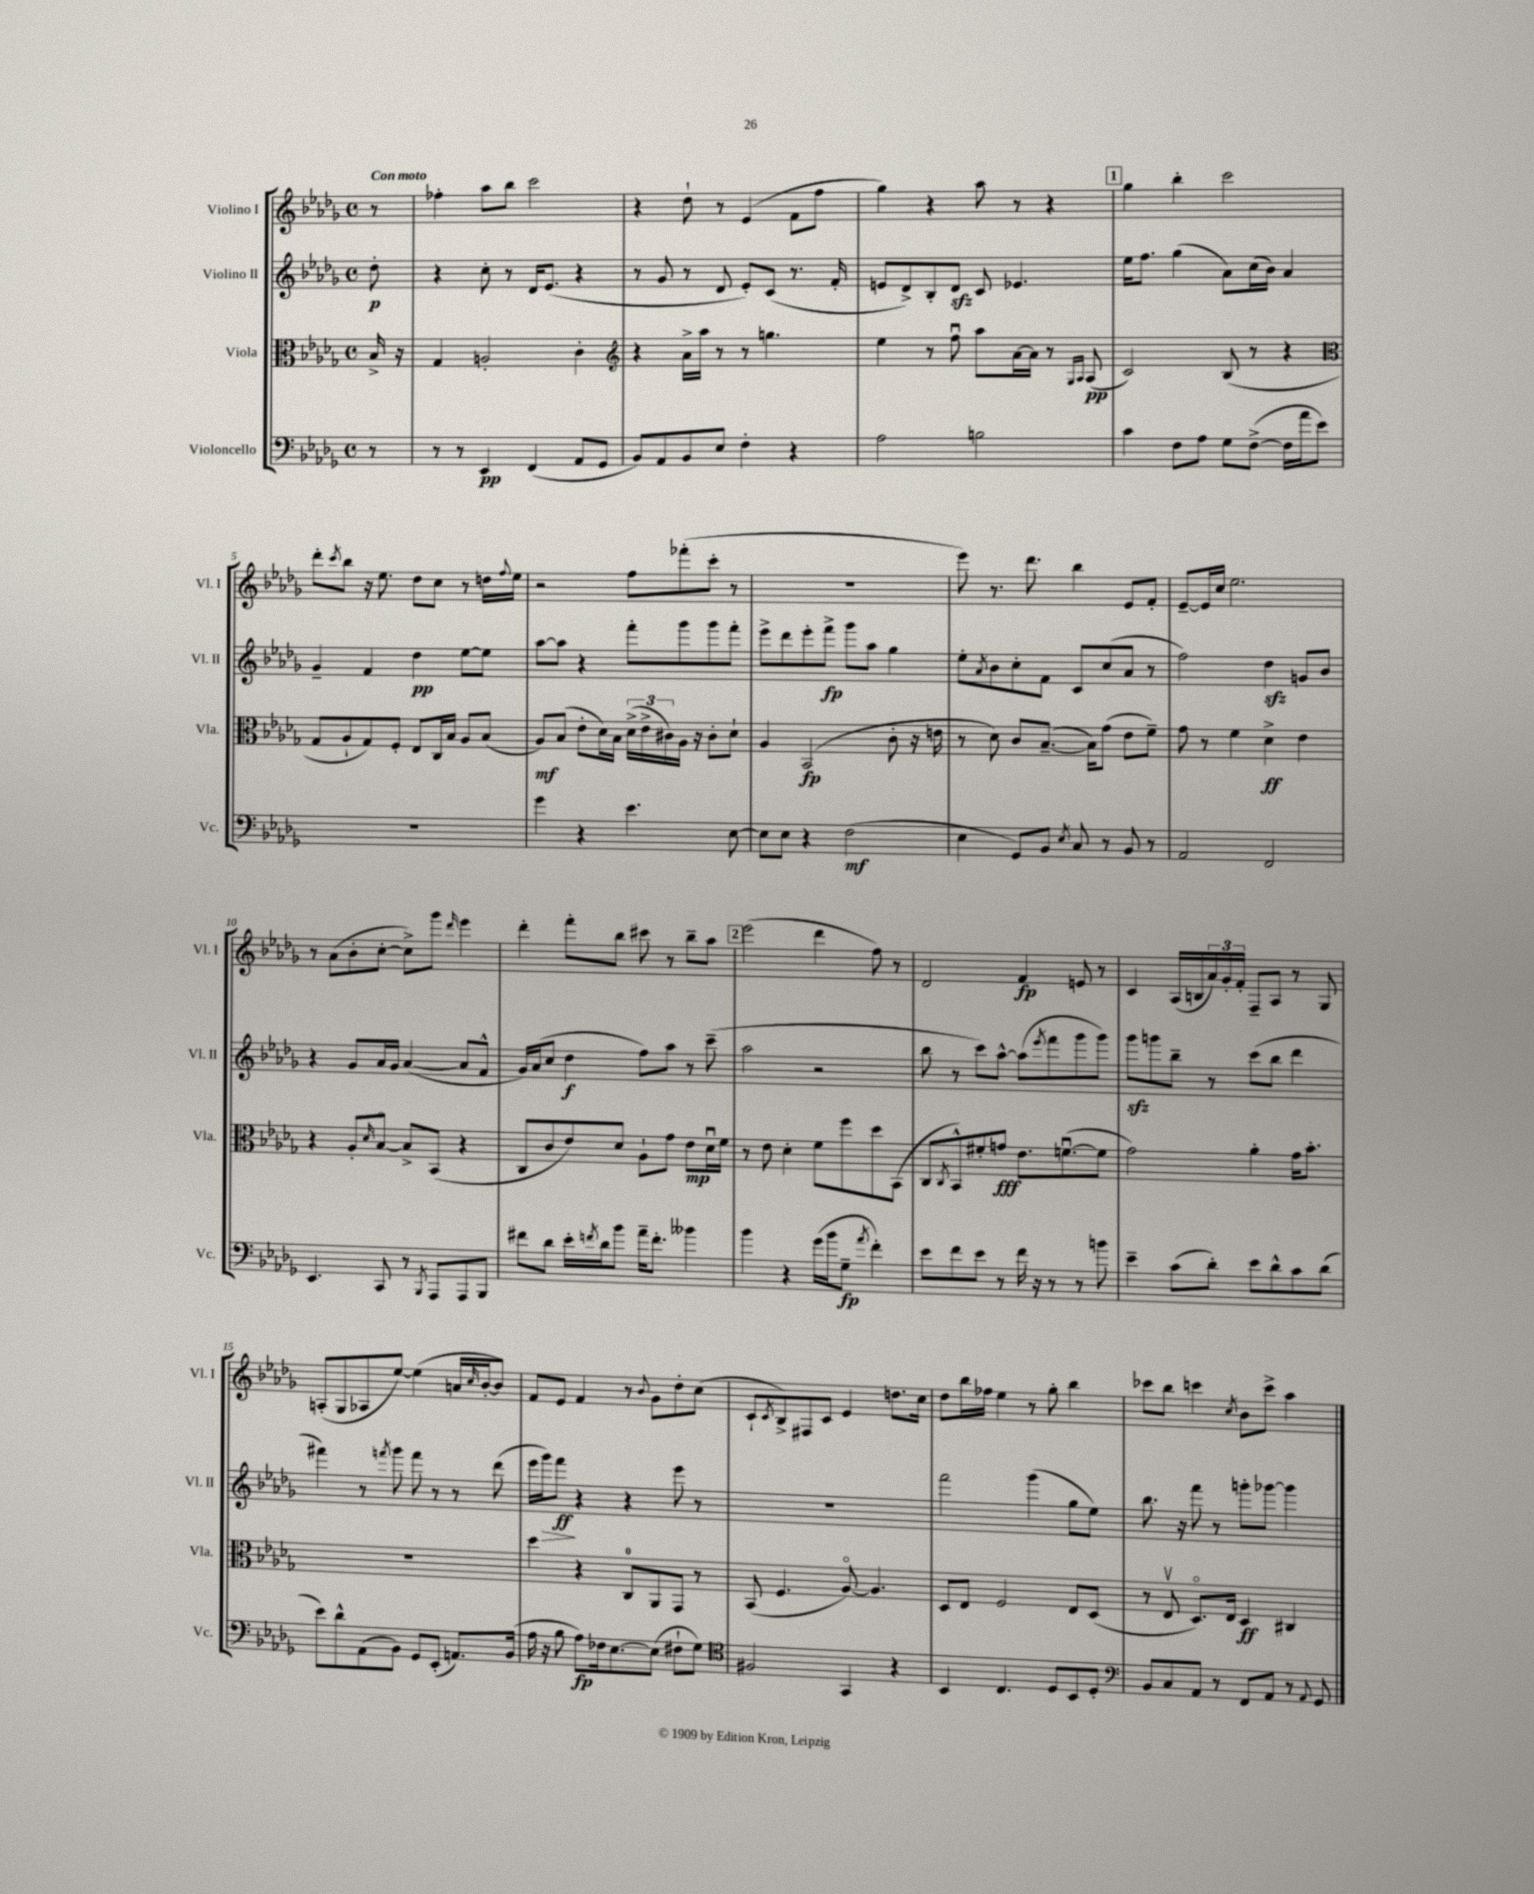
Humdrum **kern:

**kern	**kern	**kern	**kern
*staff4	*staff3	*staff2	*staff1
*clefF4	*clefC3	*clefG2	*clefG2
*k[b-e-a-d-g-]	*k[b-e-a-d-g-]	*k[b-e-a-d-g-]	*k[b-e-a-d-g-]
*M4/4	*M4/4	*M4/4	*M4/4
*met(c)	*met(c)	*met(c)	*met(c)
8r	16B-^	8dd-'	8r
.	16r	.	.
=	=	=	=
8r	4G-	4r	4ff-'
8r	.	.	.
4EE-	2A'	8cc'	8aa-
.	.	8r	8bb-
(4FF	.	16d-	2ccc
.	.	(8.e-	.
8AA-	4c'	4r	.
8GG-	.	.	.
=	=	=	=
*	*clefG2	*	*
8BB-)	4r	8r	4r
8AA-	.	8g-	.
8BB-	16a-^	8r	8dd-`
.	16aa-	.	.
8E-	8r	8d-	8r
4F'	8r	8e-')	(4e-
.	4.gg	(8c	.
4r	.	8.r	8f
.	.	.	8ff
.	.	16f'	.
=	=	=	=
2A-	4ee-	8e	4gg-)
.	.	8d-^)	.
.	8r	8B-'	4r
.	8ffu	8d-	.
2B	8aa-	8c	8aa-
.	[16a-	4.e-	8r
.	16a-]	.	.
.	8r	.	4r
.	16qqG-	.	.
.	16qqA-	.	.
.	(8A-	.	.
=	=	=	=
4c	2c)	16ee-	4gg-
.	.	8.ff	.
8F	.	(4gg-	4bb-'
8A-	.	.	.
8G-	(8B-	8a-)	2ccc
([8F^	8r	(16cc	.
.	.	16b-)	.
16F]	4r	4a-	.
16a-	.	.	.
8e-)	.	.	.
=	=	=	=
*	*clefC3	*	*
1r	8G-	4g-~	8ddd-'
.	.	.	8qccc
.	8A-`	.	8bb-
.	8G-)	4f	16r
.	.	.	8.ee-
.	8F'	.	.
.	8E-	4dd-	8dd-
.	16C	.	8cc
.	16B-	.	.
.	8A-	[8ee-	8r
.	(8B-	8ee-]	16dd
.	.	.	8qqff
.	.	.	16ee-
=	=	=	=
4g-	8A-)	[8aa-	2r
.	(8B-	8aa-]	.
4r	8e-'	4r	.
.	16d-)	.	.
.	16B-	.	.
4.e-	(24d-^	8fff'	8ff
.	24e-^	.	.
.	24c#)	.	.
.	16A-	8ggg-	(8fff-'
.	16r	.	.
.	8c#'	8ggg-	8ccc'
[8E-	8d-`	8fff'	8r
=	=	=	=
8E-]	4A-	8eee-^	1r
8E-	.	8ddd-	.
4r	(2BB-	8eee-'	.
.	.	8fff^	.
(2F	.	8ggg-	.
.	.	8aa-	.
.	8c'	4gg-	.
.	16r	.	.
.	16e	.	.
=	=	=	=
4E-	8r	8ee-'	8eee-)
.	.	8qa-	.
.	8d-)	8b-	8.r
8GG-)	8c	8cc'	.
.	.	.	8.ddd-
8BB-	([8.B-~	8f	.
8qE-	.	.	.
8C	.	8c	4bb-
.	16B-])	.	.
8r	(8g-	(8cc	.
8BB-	8e-	8a-	8e-
8r	8f~)	8r	8f'
=	=	=	=
2AA-	8g-	2ff)	[8e-~
.	8r	.	16e-]
.	.	.	16cc
.	4f	.	2.ee-
2FF	4d-^	4dd-	.
.	4e-	8g	.
.	.	8b-	.
=	=	=	=
4.EE-	4r	4r	8r
.	.	.	(8a-
.	8A-'	8g-	8b-'
.	16qqd-	.	.
8CC	[8B-o	16a-	[8cc'
.	.	16g-	.
8r	8B-^]	([4a-	8cc^])
8qBBB-	.	.	.
8AAA-	(8BB-	.	8ggg-
.	.	.	16qqddd-
8AAA-	4r	8a-]	4eee-
8BBB-	.	8f^^	.
=	=	=	=
8f#	8C	16g-)	4ddd-'
.	.	(16a-	.
8d-	8c	8cc	.
16e-'	8e-)	4dd-	8fff'
8qf	.	.	.
16d-	.	.	.
8b-	8d-	.	8bb-
16a-~	8A-`	8ff)	8ccc#
8.f'	.	.	.
.	8g-	8aa-	8r
4b--	8e-	8r	8bb-~
.	16d-u	(8ccc~	8aa-
.	16f	.	.
=	=	=	=
4b-	8r	2aa-	(2eee-
.	8e-	.	.
4r	4d-'	.	.
(16g-	8f	2r	4ddd-
16b-	.	.	.
8G-~	8ff	.	.
8qa-	.	.	.
4f')	8dd-	.	8ff)
.	(8BB-	.	8r
=	=	=	=
8e-	8C	8bb-	2d-
.	8qC	.	.
8f	8BB-^^)	8r	.
8e-	8f#'	8ccc)	.
8r	8g	[8aa-^^	.
16f	8.e-	(8aa-]	4f
16r	.	.	.
.	.	8qeee-	.
8r	.	8fff	.
.	([8.fu	.	.
8r	.	8ggg-	8e
8b	8f]	8ggg-)	8r
=	=	=	=
4e-~	2g-)	8ggg-	4c
.	.	8ggg	.
(8c	.	8bb-~	(16A-
.	.	.	16B
8d-')	.	8r	24a-)
.	.	.	24g-'
.	.	.	24f'
8e-	4a-'	(8ccc	8F~
8d-^^	.	8bb-	8A-
8c	16g-	4ddd-	8r
.	8.b-'	.	.
(8d-	.	.	8G-
=	=	=	=
8e-)	1r	4fff#)	(8A'
8d-^^	.	.	8G-
(8AA-	.	8r	8A-
.	.	8qfff	.
8BB-)	.	8ggg-	[8ee-)
8GG-	.	8fff	(4ee-]
(8EE-'	.	8r	.
8.AA)	.	8r	16a
.	.	.	16qqcc
.	.	.	[16b-'
.	.	(8ddd-	8b-])
(16BB-	.	.	.
=	=	=	=
16A-	4dd-	16eee-	8f
16r	.	16ggg-)	.
8B-	.	8fff	8e-
8A-)	4r	4r	4f
16F-	.	.	.
[8.E-	.	.	.
.	8C	4r	8r
.	.	.	8qqb-
(8E-]	8AA-	.	8g-
8F#`	8GG-	8eee-	8dd-'
8G-)	8r	8r	(8cc
=	=	=	=
*clefC4	*	*	*
2F#	(8BB-	1r	8c`
.	.	.	8qc
.	4.F	.	8B-^)
.	.	.	8F#
.	.	.	8c
4GG-	[8A-o)	.	4e-
.	4.A-]	.	.
4r	.	.	8.dd
.	.	.	16cc
=	=	=	=
4BB-	8D-	2fff	8dd-
.	8E-	.	16bb-
.	.	.	16ff-
4.C	2F	.	4ee-
.	.	(4ggg-	8r
8D-	.	.	8gg-'
8BB-	8E-	8gg-	4bb-
8D-'	(8D-	8ee-)	.
=	=	=	=
*clefF4	*	*	*
8BB-	8r	8.bb-	8ccc-
8C	8E-v	.	8bb-
.	.	16r	.
8AA-	8.D-o)	8fff	4ccc
8r	.	8r	.
.	16E-	.	.
.	.	.	8qcc
8FF	4D-	8ggg'	8b-
8AA-	.	[8ggg-	8ccc^
8r	4C#	4ggg-]	4aa-
8qqAA-	.	.	.
8GG-	.	.	.
==	==	==	==
*-	*-	*-	*-
